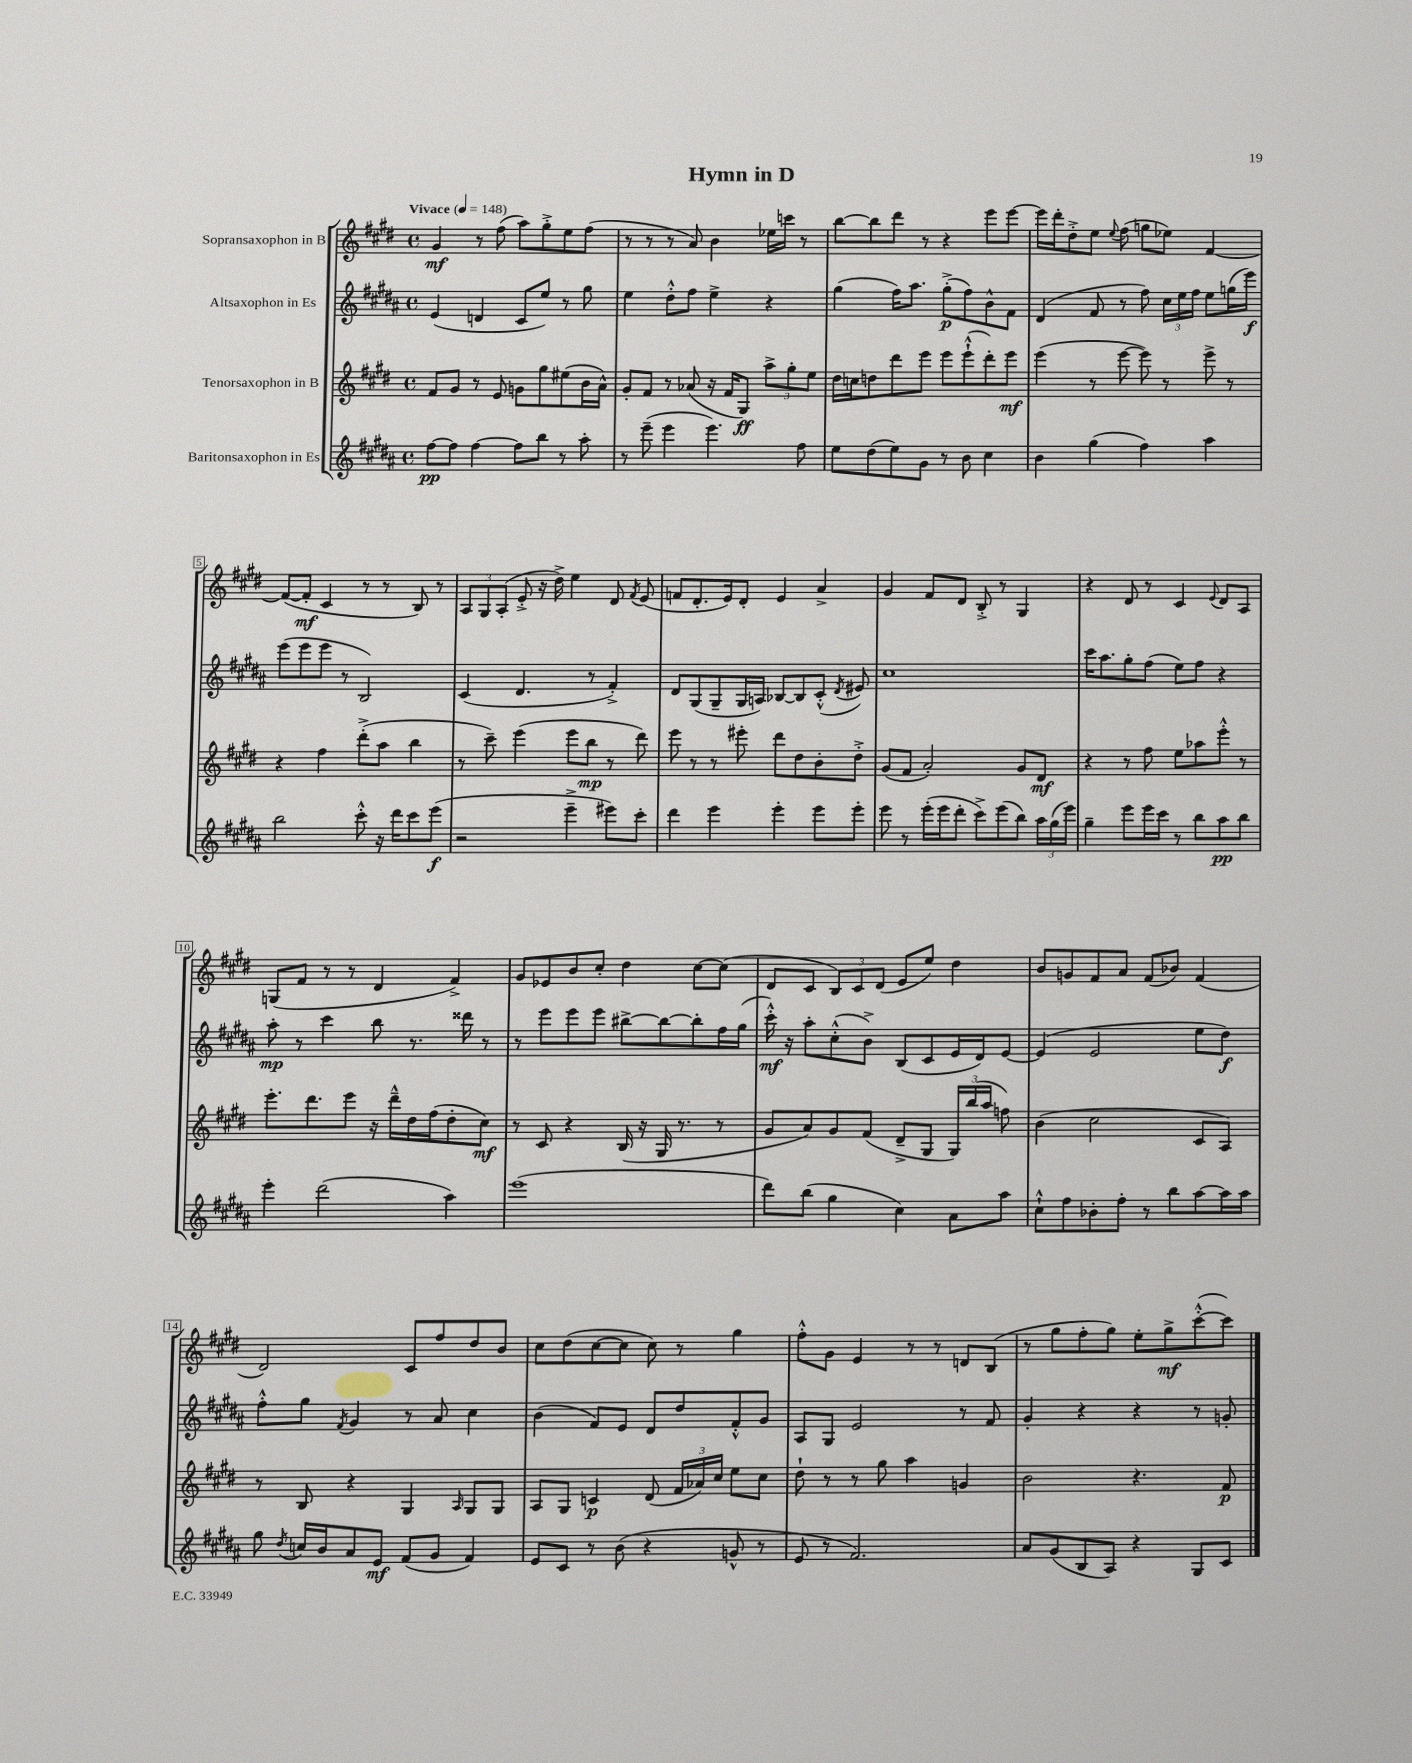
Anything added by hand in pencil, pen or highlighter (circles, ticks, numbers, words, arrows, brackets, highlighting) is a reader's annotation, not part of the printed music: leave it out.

**kern	**kern	**kern	**kern
*staff4	*staff3	*staff2	*staff1
*clefG2	*clefG2	*clefG2	*clefG2
*k[f#c#g#d#a#]	*k[f#c#g#d#]	*k[f#c#g#d#a#]	*k[f#c#g#d#]
*M4/4	*M4/4	*M4/4	*M4/4
*met(c)	*met(c)	*met(c)	*met(c)
*MM148	*MM148	*MM148	*MM148
[8ff#	8f#	(4e	4g#
8ff#]	8g#	.	.
[4ff#	8r	4d	8r
.	8e	.	(8ff#
8ff#]	8g	8c#	8aa)
8bb	8gg#	8ee)	8gg#'^
8r	(8ee#	8r	8ee
8aa#'	16b	8gg#	(8ff#
.	16a^^)	.	.
=	=	=	=
8r	8g#'	4ee	8r
(8eee~	8f#	.	8r
4eee	8r	8dd#'^^	8r
.	(8a-	8ff#	8a)
4.eee)	16r	4ee^	4b
.	16f#	.	.
.	8G#)	.	.
.	12aa^	4r	16ee-
.	.	.	16ccc
.	12gg#'	.	.
8ff#	.	.	8r
.	12ee	.	.
=	=	=	=
8ee	16dd#	(4gg#	[8bb
.	16cc	.	.
(8dd#	8dd	.	8bb]
8ee)	8ddd#	16ff#)	8ddd#
.	.	8.aa#	.
8g#	8eee	.	8r
8r	8eee	(8gg#'^	4r
8b	(8eee`^^	8ff#)	.
4cc#	8ddd#')	8b^^	8eee
.	8eee	8f#	[8eee
=	=	=	=
4b	(4eee	(4d#	16eee]
.	.	.	16ddd#'
.	.	.	8dd#'^
(4gg#	8r	8f#	8ee
.	.	.	8qqee
.	[8eee	8r	(8ff#
4ff#)	8eee])	8ff#)	8gg
.	8r	24cc#	8ee-)
.	.	24ee	.
.	.	24ff#	.
4aa#	8eee^	8ee	[4f#
.	8r	(16gg	.
.	.	16eee)	.
=	=	=	=
2bb	4r	(8eee	(8f#_
.	.	8eee	8f#']
.	4ff#	8eee	4c#
.	.	8r	.
8ccc#'^^	(8ddd#'^	2B)	8r
16r	8aa	.	8r
16ddd#	.	.	.
8ccc#	4bb	.	8B)
(8eee	.	.	8r
=	=	=	=
2r	8r	(4c#	12A
.	.	.	12G#
.	8ccc#~)	.	.
.	.	.	(12A'
.	(4eee	4.d#	8e'^
.	.	.	16r
.	.	.	16dd#^)
4eee~^	8eee	.	4ee
.	8bb	8r	.
8eee#)	8r	4f#'^)	8d#
.	.	.	8qf#
8ccc#'	8ddd#)	.	(8e
=	=	=	=
4ddd#	8eee	8d#	8f
.	8r	(8G#	8.d#'
4eee	8r	8G#~	.
.	.	.	16e)
.	8eee#'	16G#	8d#'
.	.	16A)	.
4eee'	8ddd#	[8B-	4e
.	8dd#	8B-]	.
8eee	8b'	(8c#'^^	4a^
.	.	8qd#	.
8eee'	8dd#'^	8e#)	.
=	=	=	=
8eee	(8g#	1cc#	4g#
8r	8f#	.	.
(16eee'	2a')	.	8f#
16eee	.	.	.
8ddd#'	.	.	8d#
8ccc#^)	.	.	8B'^
(8eee	.	.	8r
8bb)	8g#	.	4G#
24aa#	8d#	.	.
(24gg#	.	.	.
24eee)	.	.	.
=	=	=	=
4gg#~	4r	16ccc#	4r
.	.	8.aa#	.
8eee	8r	8gg#'	8d#
16eee	8ff#	(8ff#	8r
16ccc#	.	.	.
8r	8ee	8ee)	4c#
8bb	8aa-	8ff#	.
.	.	.	8qqe
8aa#	8eee'^^	4r	8d#
8bb	8r	.	8A
=	=	=	=
4eee'	8.eee'	8aa#'	(8G
.	.	8r	8f#
.	8.ddd#	.	.
(2ddd#	.	4ccc#	8r
.	8eee	.	8r
.	16r	8bb	4d#
.	16ddd#~^^	.	.
.	16dd#	8.r	.
.	(16ff#	.	.
4aa#)	8dd#'	.	4f#^)
.	.	16ddd##	.
.	8cc#)	8r	.
=	=	=	=
(1eee	8r	8r	8g#
.	8c#	8eee	8e-
.	4r	8eee	8b
.	.	8eee	8cc#'
.	(16B	[8bb#^	4dd#
.	16r	.	.
.	16G#	8bb#_	.
.	8.r	.	.
.	.	8bb#']	[8cc#
.	8r	16ff#	(8cc#]
.	.	(16gg#	.
=	=	=	=
8ddd#)	8g#	16ccc#'^^)	8d#
.	.	16r	.
(8bb	8a)	8aa#'	8c#
4gg#	8g#	(8cc#'^^	12B)
.	.	.	12c#
.	(8f#	8b^)	.
.	.	.	(12d#
4cc#)	8d#~^	(8B	8e
.	8G#	8c#	8ee)
8a#	24G#)	16e	4dd#
.	(24bb	.	.
.	.	16d#)	.
.	24aa	.	.
8aa#	8ff)	[8e	.
=	=	=	=
8cc#`^^	(4b	(4e]	8b
8ff#	.	.	8g
8b-'	2cc#	2e	8f#
8ff#'	.	.	8a
8r	.	.	(8f#
8bb	.	.	8b-)
[8aa#	8c#	8ee	(4f#
16aa#]	8A)	8dd#)	.
16aa#	.	.	.
=	=	=	=
8gg#	8r	8ff#'^^	2d#)
8qdd#	.	.	.
16cc	8B	8gg#	.
16b	.	.	.
.	.	8qf#	.
8a#	4r	4g#	.
8e	.	.	.
(8f#	4G#	8r	8c#
8g#	.	8a#	8ff#
.	16qqA	.	.
4f#)	8G#	4cc#	8dd#
.	8G#	.	8b
=	=	=	=
8e	8A	(4b	8cc#
8c#	8G#	.	(8dd#
8r	4c	8f#)	[8cc#
(8b	.	8e	8cc#]
4r	(8d#	8d#	8cc#)
.	24f#	8dd#	8r
.	24a-)	.	.
.	24cc#	.	.
8g^^	8ee	8f#'^^	4gg#
8r	8cc#	8g#	.
=	=	=	=
8e	8dd#`	8A#	8ff#'^^
8r	8r	8G#	8g#
2.f#)	8r	2e	4e
.	8gg#	.	.
.	4aa	.	8r
.	.	.	8r
.	4g	8r	8d
.	.	8f#	(8B
=	=	=	=
8a#	2b	4g#'	8r
(8g#	.	.	8gg#
8B	.	4r	8ff#'
8A#)	.	.	8gg#)
4r	4.r	4r	8ee'
.	.	.	8gg#^
8G#	.	8r	([8ccc#'^^
8c#	8f#	8g'	8ccc#])
==	==	==	==
*-	*-	*-	*-
